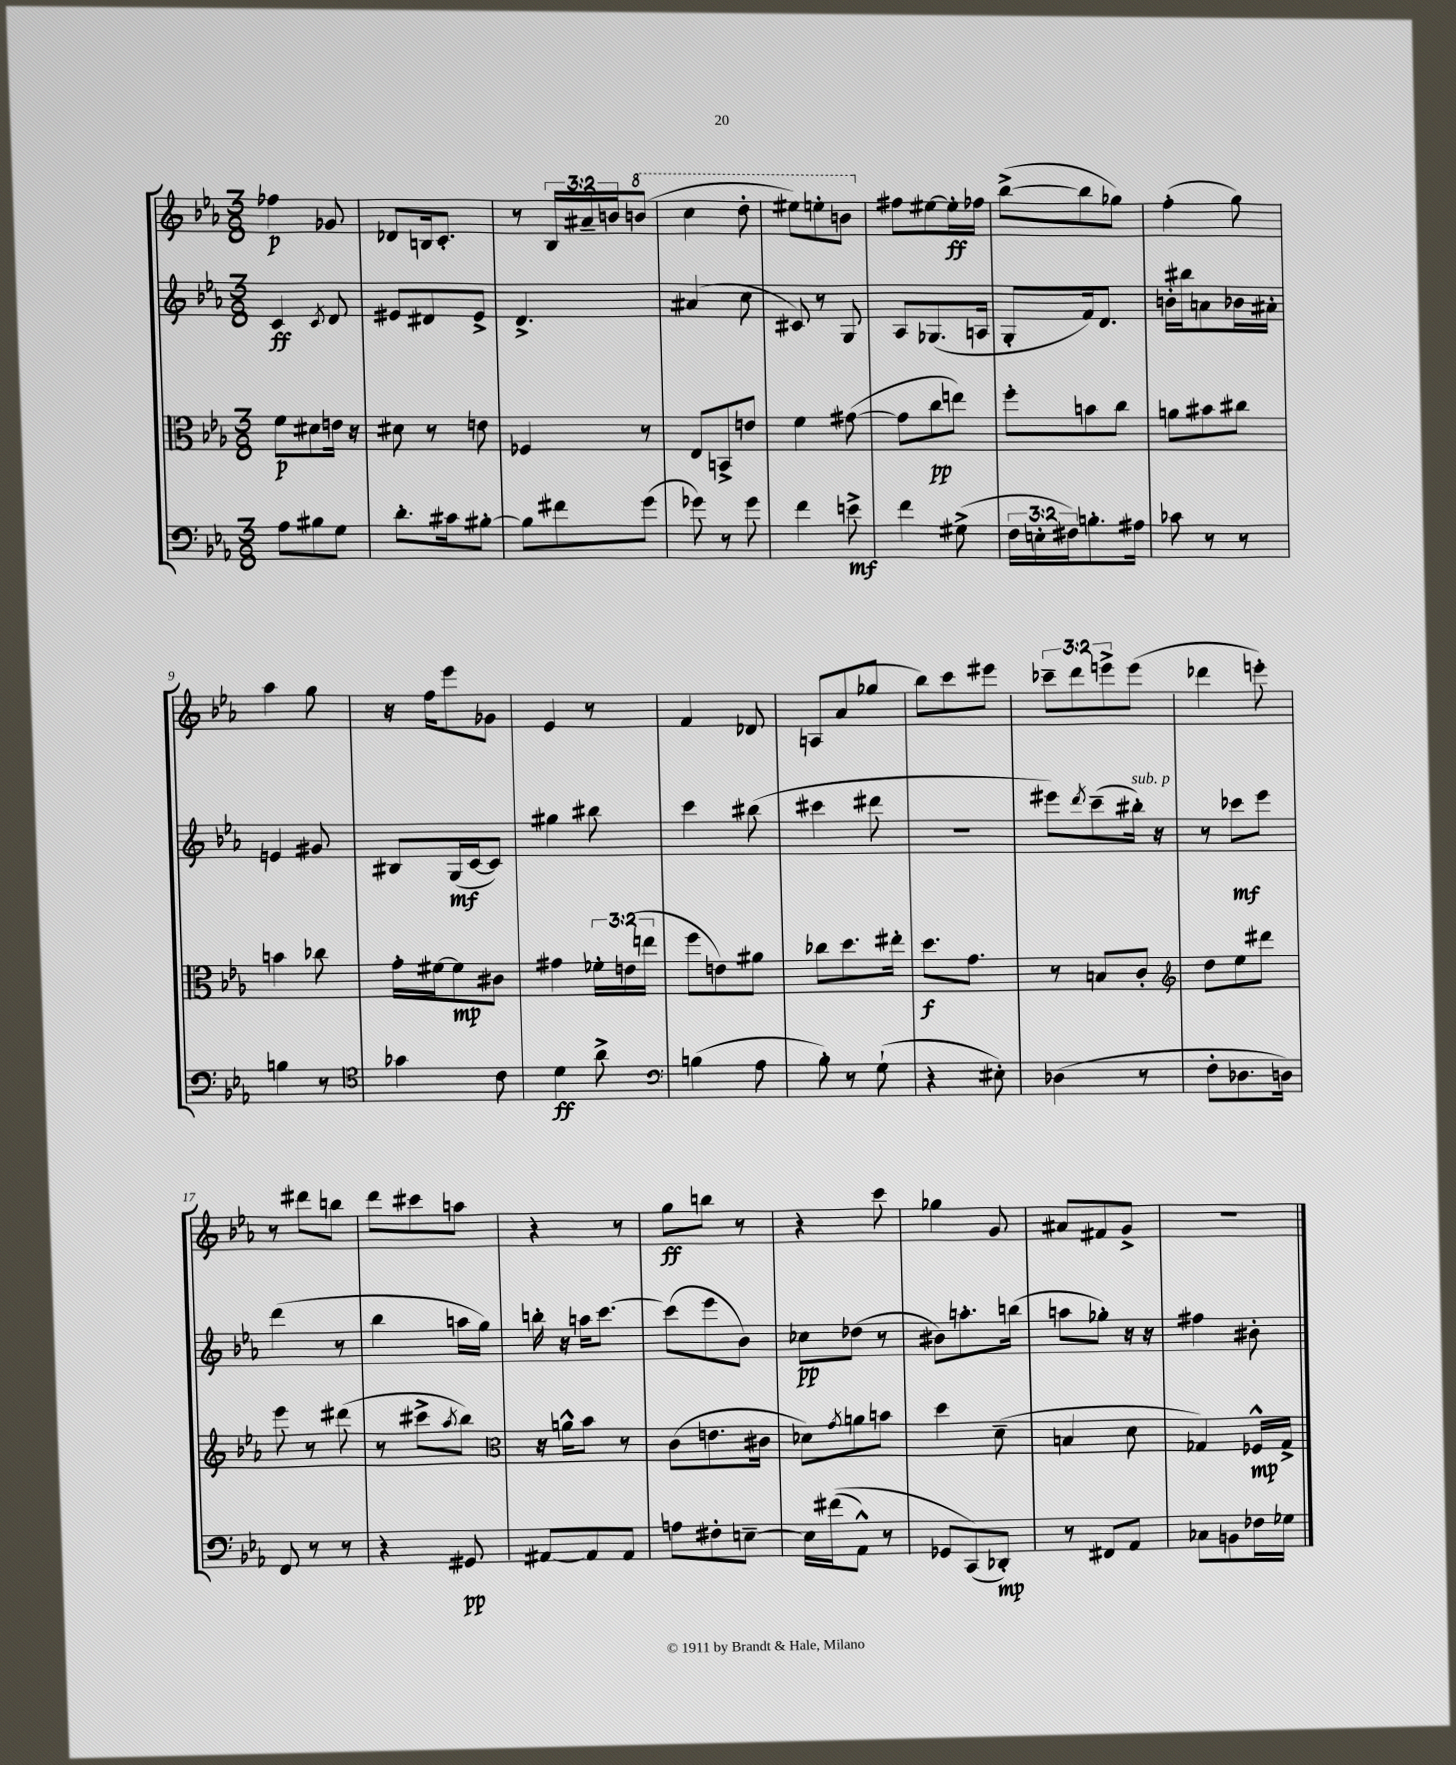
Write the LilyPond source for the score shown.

<<
\new StaffGroup <<
\new Staff = "s0" {
    \clef treble \key ees \major \numericTimeSignature \time 3/8 \override Staff.TupletNumber.text = #tuplet-number::calc-fraction-text
    fes''4\p ges'8 |
    des'8 b16 c'8.-. |
    r8 \tuplet 3/2 { bes16 ais'16-- b'16 } \ottava #1 b''8( |
    c'''4 d'''8-. |
    eis'''8) e'''8-. b''8 \ottava #0 |
    fis''8 eis''8~ eis''16-.\ff fes''16 |
    bes''8~->( bes''8 ges''8) |
    f''4-.( g''8) |
    aes''4 g''8 |
    r16 f''16 ees'''8 ges'8 |
    ees'4 r8 |
    f'4 des'8 |
    a8( aes'8 ges''8 |
    bes''8) c'''8 eis'''8 |
    \tuplet 3/2 { ces'''8-- d'''8 e'''8-> } e'''8( |
    des'''4 e'''8-.) |
    r8 dis'''8 b''8 |
    d'''8 cis'''8 a''8 |
    r4 r8 |
    g''8\ff b''8 r8 |
    r4 c'''8 |
    ges''4 g'8 |
    ais'8 fis'8 g'8-> |
    R4. \bar "|." |
}
\new Staff = "s1" {
    \clef treble \key ees \major \numericTimeSignature \time 3/8
    c'4\ff \acciaccatura { c'8 } d'8 |
    eis'8 dis'8 eis'8-> |
    d'4.-> |
    ais'4( c''8 |
    cis'8) r8 g8 |
    aes8 ges8.( a16 |
    g8-. f'16) d'8. |
    b'16-. bis''16 a'8 bes'16 ais'16-. |
    e'4 gis'8 |
    bis8 g16\mf( c'16~ c'8) |
    gis''4 bis''8 |
    c'''4 bis''8( |
    cis'''4 dis'''8 |
    R4. |
    eis'''8) \acciaccatura { d'''8 } c'''8--( bis''16-.^\markup { \italic "sub. p" }) r16 |
    r8 ces'''8\mf ees'''8 |
    d'''4( r8 |
    bes''4 a''16 g''16) |
    b''16-. r16 a''16 c'''8.~ |
    c'''8( ees'''8 bes'8) |
    ces''8\pp des''8( r8 |
    bis'8) a''8.-. b''16( |
    a''8 ges''8-.) r16 r16 |
    fis''4 bis'8-. \bar "|." |
}
\new Staff = "s2" {
    \clef alto \key ees \major \numericTimeSignature \time 3/8 \override Staff.TupletNumber.text = #tuplet-number::calc-fraction-text
    f'8\p dis'8 e'16 r16 |
    dis'8 r8 e'8 |
    fes4 r8 |
    ees8 b,8-> e'8 |
    f'4 gis'8~( |
    gis'8 c''8\pp e''8) |
    f''8-. b'8 c''8 |
    a'8 bis'8 cis''8 |
    b'4 ces''8 |
    g'16-. fis'16~ fis'8\mp cis'8 |
    gis'4 \tuplet 3/2 { fes'16-. e'16( e''16 } |
    f''8 e'8) ais'8 |
    ces''8 d''8. eis''16-. |
    d''8.\f g'8. |
    r8 b8 c'8-. |
    \clef treble d''8 ees''8 dis'''8 |
    ees'''8 r8 dis'''8( |
    r8 cis'''8-> \acciaccatura { aes''8 } bes''8) |
    \clef alto r16 a'16-^ bes'8 r8 |
    c'8( e'8. cis'16 |
    des'8) \acciaccatura { g'8 } a'8 b'8 |
    d''4 d'8--( |
    b4 d'8 |
    ges4) fes16-^\mp ges16-> \bar "|." |
}
\new Staff = "s3" {
    \clef bass \key ees \major \numericTimeSignature \time 3/8 \override Staff.TupletNumber.text = #tuplet-number::calc-fraction-text
    aes8 bis8 g8 |
    d'8.-. cis'16 bis8~-. |
    bis8 fis'8 g'8( |
    ges'8) r8 ges'8 |
    f'4 e'8->\mf |
    f'4 gis8->( |
    \tuplet 3/2 { f16 e16-. fis16) } b8.-. ais16 |
    ces'8 r8 r8 |
    b4 r8 |
    \clef tenor ges'4 c'8 |
    d'4\ff aes'8-> |
    \clef bass b4( aes8 |
    bes8-.) r8 g8-!( |
    r4 eis8-.) |
    des4( r8 |
    f8-. des8. d16) |
    f,8 r8 r8 |
    r4 gis,8\pp |
    ais,8~ ais,8 ais,8 |
    a8 fis8-. e8~-- |
    e16 fis'16(\( aes,8-^) r8 |
    ges,8 c,8(\) des,8-.\mp) |
    r8 fis,8 aes,8 |
    ces8 b,8 fes16 ges16 \bar "|." |
}
>>
>>
